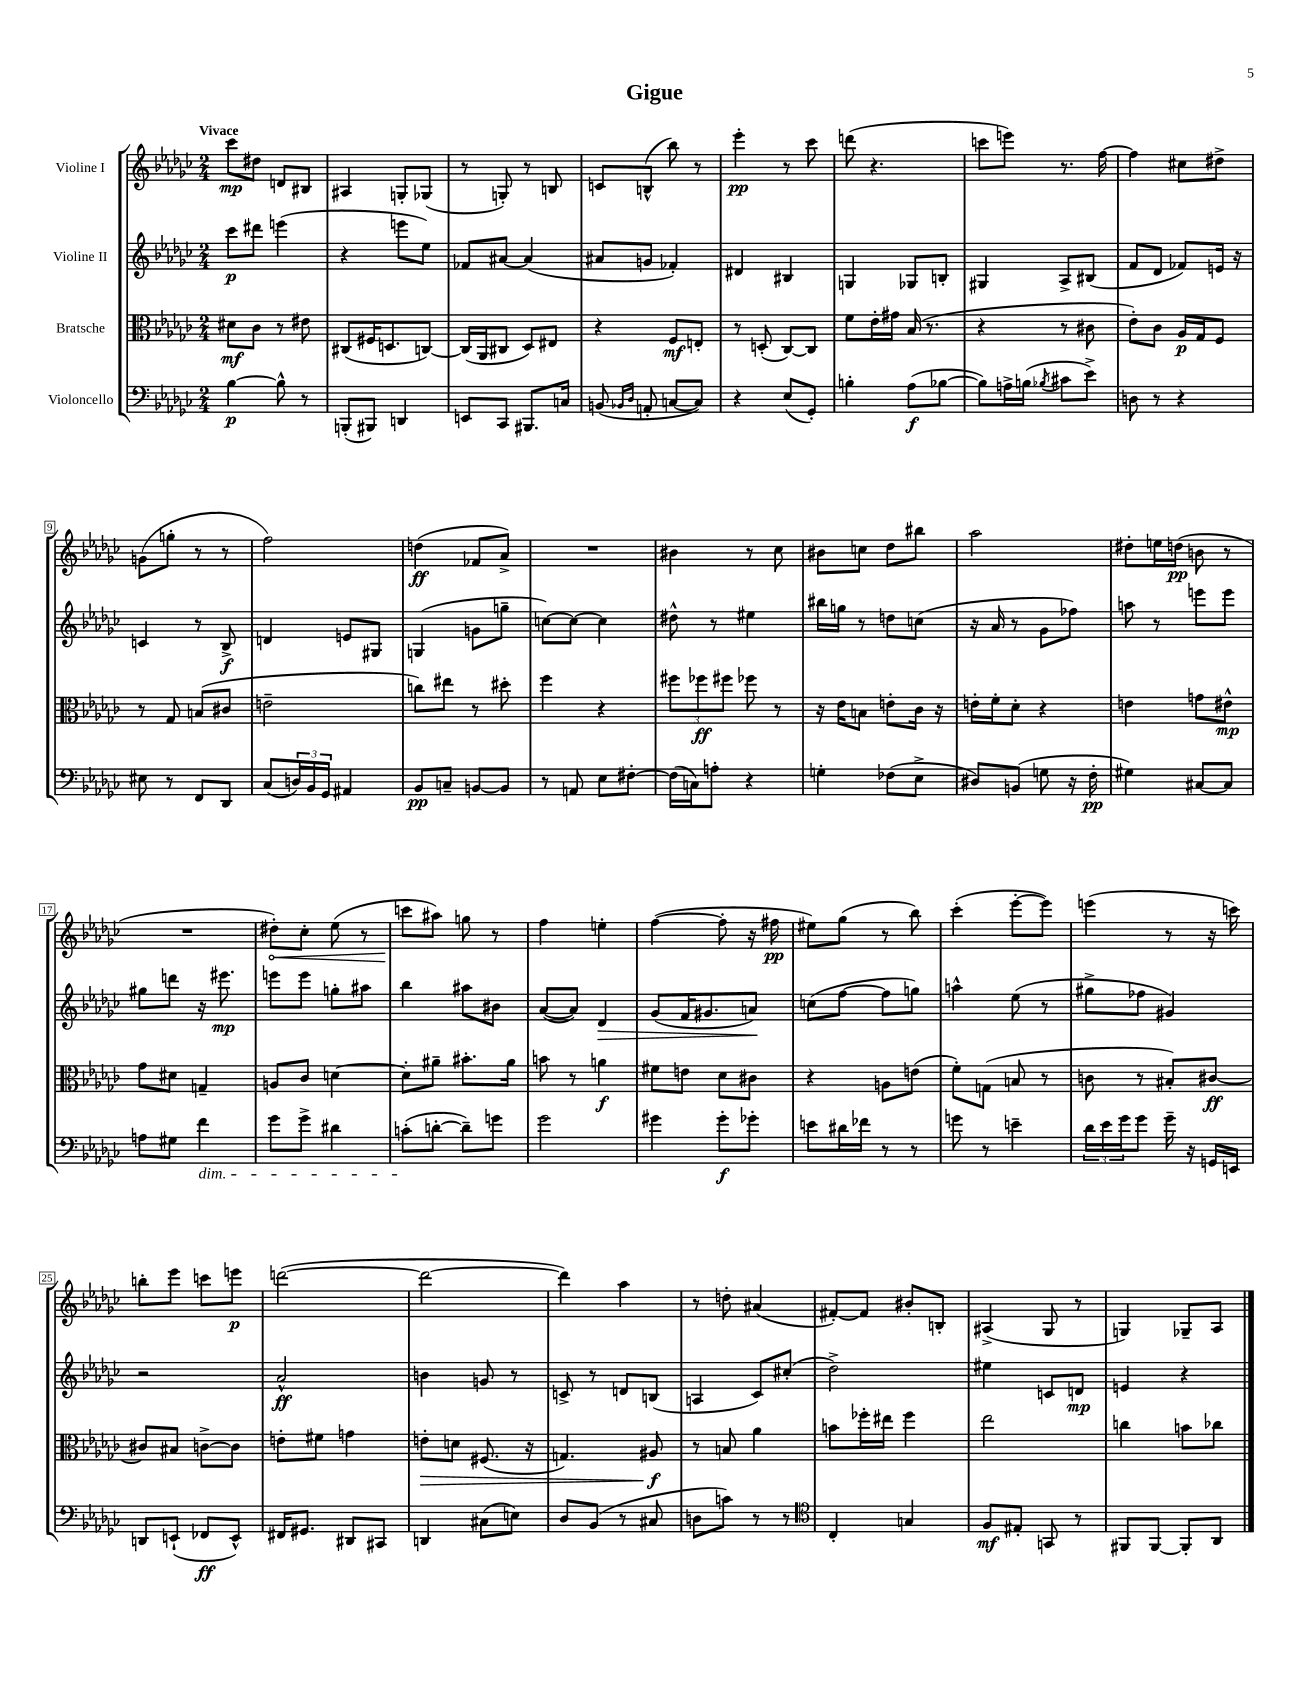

**kern	**dynam	**kern	**dynam	**kern	**dynam	**kern	**dynam
*part4	*part4	*part3	*part3	*part2	*part2	*part1	*part1
*staff4	*staff4	*staff3	*staff3	*staff2	*staff2	*staff1	*staff1
*I"Violoncello	*	*I"Bratsche	*	*I"Violine II	*	*I"Violine I	*
*clefF4	*	*clefC3	*	*clefG2	*	*clefG2	*
*k[b-e-a-d-g-c-]	*	*k[b-e-a-d-g-c-]	*	*k[b-e-a-d-g-c-]	*	*k[b-e-a-d-g-c-]	*
*M2/4	*	*M2/4	*	*M2/4	*	*M2/4	*
=1	=1	=1	=1	=1	=1	=1	=1
!	!	!	!	!	!	!LO:TX:a:B:t=Vivace	!
[4B-\	p	8d#X\L	mf	8ccc-\L	p	8ccc-\L	mp
.	.	8c-\J	.	8ddd#X\J	.	8dd#X\J	.
8B-^^\]	.	8r	.	(4eeen\	.	8dn/L	.
8r	.	8e#X\	.	.	.	8B#X/J	.
=2	=2	=2	=2	=2	=2	=2	=2
(8BBBn'/L	.	(8C#X/L	.	4r	.	4A#X/	.
8BBB#X/J)	.	16F#X/K	.	.	.	.	.
.	.	8.Dn/	.	.	.	.	.
4DDn/	.	.	.	8eeen\L	.	8Gn'/L	.
.	.	[8Cn/J)	.	8ee-\J)	.	(8G-X/J	.
=3	=3	=3	=3	=3	=3	=3	=3
8EEn/L	.	(16C/LL]	.	8f-X/L	.	8r	.
.	.	16AA-/J	.	.	.	.	.
8CC-/J	.	8C#X/J	.	[8a#X/J	.	8Gn'/)	.
8.BBB#X/L	.	8D-/L)	.	(4a#/]	.	8r	.
.	.	8E#X/J	.	.	.	8Bn/	.
16Cn/Jk	.	.	.	.	.	.	.
=4	=4	=4	=4	=4	=4	=4	=4
(8BBn/	.	4r	.	8a#X/L	.	8cn/L	.
16qqBB-X/LL	.	.	.	.	.	.	.
16qqD-/JJ	.	.	.	.	.	.	.
8AAn'/	.	.	.	8gn/J	.	(8Bn^^/J	.
[8Cn/L	.	8F/L	mf	4f-X'/)	.	8bb-\)	.
8C/J])	.	8En'/J	.	.	.	8r	.
=5	=5	=5	=5	=5	=5	=5	=5
4r	.	8r	.	4d#X/	.	4eee-'\	pp
.	.	(8Dn'/	.	.	.	.	.
(8E-/L	.	[8C-/L)	.	4B#X/	.	8r	.
8GG-'/J)	.	8C-/J]	.	.	.	8ccc-\	.
=6	=6	=6	=6	=6	=6	=6	=6
4Bn'\	.	8f\L	.	4Gn/	.	(8dddn\	.
.	.	16e-'\L	.	.	.	4.r	.
.	.	16g#X\JJ	.	.	.	.	.
(8A-\L	f	(16B-/	.	8G-X/L	.	.	.
.	.	8.r	.	.	.	.	.
[8B-X\J	.	.	.	8Bn'/J	.	.	.
=7	=7	=7	=7	=7	=7	=7	=7
8B-\L])	.	4r	.	4G#X/	.	8cccn\L	.
16An^\L	.	.	.	.	.	8eeen\J)	.
(16Bn\JJ	.	.	.	.	.	.	.
8qB-X/	.	.	.	.	.	.	.
8c#X\L	.	8r	.	8A-^/L	.	8.r	.
8e-^\J)	.	8c#X\	.	(8B#X/J	.	.	.
.	.	.	.	.	.	[16ff\	.
=8	=8	=8	=8	=8	=8	=8	=8
8Dn\	.	8e-'\L)	.	8f/L	.	4ff\]	.
8r	.	8c-\J	.	8d-/J	.	.	.
4r	.	16A-/LL	p	8f-X/L)	.	8cc#X\L	.
.	.	16G-/J	.	.	.	.	.
.	.	8F/J	.	16en/Jk	.	8dd#X^\J	.
.	.	.	.	16r	.	.	.
!!LO:LB:g=z
=9	=9	=9	=9	=9	=9	=9	=9
8E#X\	.	8r	.	4cn/	.	(8gn\L	.
8r	.	8G-/	.	.	.	8ggn'\J	.
8FF/L	.	(8Bn/L	.	8r	.	8r	.
8DD-/J	.	8c#X/J	.	8B-^/	f	8r	.
=10	=10	=10	=10	=10	=10	=10	=10
(8C-/L	.	2en~\	.	4dn/	.	2ff\)	.
24Dn/L)	.	.	.	.	.	.	.
24BB-/	.	.	.	.	.	.	.
24GG-/JJ	.	.	.	.	.	.	.
4AA#X/	.	.	.	8en/L	.	.	.
.	.	.	.	8G#X/J	.	.	.
=11	=11	=11	=11	=11	=11	=11	=11
8BB-/L	pp	8ccn\L)	.	(4Gn/	.	(4ddn\	ff
8Cn~/J	.	8ee#X\J	.	.	.	.	.
[8BBn/L	.	8r	.	8gn\L	.	8f-X/L	.
8BB/J]	.	8dd#X'\	.	8ggn~\J	.	8a-^/J)	.
=12	=12	=12	=12	=12	=12	=12	=12
8r	.	4ff\	.	[8ccn\L)	.	2r	.
8AAn/	.	.	.	8cc\J_	.	.	.
8E-\L	.	4r	.	4cc\]	.	.	.
[8F#X'\J	.	.	.	.	.	.	.
=13	=13	=13	=13	=13	=13	=13	=13
(16F#\LL]	.	12ff#X\L	.	8dd#X^^\	.	4b#X\	.
16Cn\J)	.	.	.	.	.	.	.
.	.	12ff-X\	ff	.	.	.	.
8An'\J	.	.	.	8r	.	.	.
.	.	12ff#X\J	.	.	.	.	.
4r	.	8ff-X\	.	4ee#X\	.	8r	.
.	.	8r	.	.	.	8cc-\	.
=14	=14	=14	=14	=14	=14	=14	=14
4Gn'\	.	16r	.	16bb#X\LL	.	8b#X\L	.
.	.	16e-\KL	.	16ggn\JJ	.	.	.
.	.	8Bn\J	.	8r	.	8ccn\J	.
(8F-X\L	.	8en'\L	.	8ddn\L	.	8dd-\L	.
8E-^\J	.	16c-\Jk	.	(8ccn\J	.	8bb#X\J	.
.	.	16r	.	.	.	.	.
=15	=15	=15	=15	=15	=15	=15	=15
8D#X/L)	.	16en'\LL	.	16r	.	2aa-\	.
.	.	16f'\J	.	16a-/	.	.	.
(8BBn/J	.	8d-'\J	.	8r	.	.	.
8Gn\	.	4r	.	8g-\L	.	.	.
16r	.	.	.	8ff-X\J)	.	.	.
16F'\	pp	.	.	.	.	.	.
=16	=16	=16	=16	=16	=16	=16	=16
4G#X\)	.	4en\	.	8aan\	.	8dd#X'\L	.
.	.	.	.	8r	.	16een\L	.
.	.	.	.	.	.	(16ddn\JJ	pp
[8C#X/L	.	8gn\L	.	8eeen\L	.	8bn\	.
8C#/J]	.	8e#X^^\J	mp	8eee\J	.	8r	.
!!LO:LB:g=z
=17	=17	=17	=17	=17	=17	=17	=17
8An\L	.	8g-\L	.	8gg#X\L	.	2r	.
8G#X\J	.	8d#X\J	.	8dddn\J	.	.	.
!LO:TX:b:i:t=dim.	!	!	!	!	!	!	!
4f\	.	4Gn~/	.	16r	.	.	.
.	.	.	.	8.eee#X\	mp	.	.
=18	=18	=18	=18	=18	=18	=18	=18
!	!	!	!	!	!	!	!LO:HP:b
8g-\L	.	8An/L	.	8eeen\L	.	8dd#X'\L)	<
8g-^\J	.	8c-/J	.	8eee\J	.	8cc-'\J	.
4d#X\	.	[4dn\	.	8ggn'\L	.	(8ee-\	.
.	.	.	.	8aa#X\J	.	8r	.
=19	=19	=19	=19	=19	=19	=19	=19
(8cn'\L	.	8d'\L]	.	4bb-\	.	8cccn\L	.
[8dn'\J	.	8a#X~\J	.	.	.	8aa#X\J)	[
8d~\L])	.	8.b#X'\L	.	8aa#X\L	.	8ggn\	.
8gn\J	.	.	.	8b#X\J	.	8r	.
.	.	16a#\Jk	.	.	.	.	.
=20	=20	=20	=20	=20	=20	=20	=20
2g-\	.	8bn\	.	([8a-/L	.	4ff\	.
.	.	8r	.	8a-/J])	.	.	.
!	!	!	!	!	!LO:HP:b	!	!
.	.	4an\	f	4d-/	>	4een'\	.
=21	=21	=21	=21	=21	=21	=21	=21
4g#X\	.	8f#X\L	.	(8g-/L	.	([4ff\	.
.	.	8en\J	.	16f/K	.	.	.
.	.	.	.	8.g#X/	.	.	.
8g#'\L	f	8d-\L	.	.	.	8ff'\]	.
8g-X'\J	.	8c#X\J	.	8an/J)	.	16r	.
.	.	.	.	.	.	16ff#X\	pp
.	.	.	.	.	]	.	.
=22	=22	=22	=22	=22	=22	=22	=22
8en\L	.	4r	.	(8ccn\L	.	8ee#X\L)	.
16d#X\L	.	.	.	[8ff\J	.	(8gg-\J	.
16f-X\JJ	.	.	.	.	.	.	.
8r	.	8An\L	.	8ff\L]	.	8r	.
8r	.	(8en\J	.	8ggn\J)	.	8bb-\)	.
=23	=23	=23	=23	=23	=23	=23	=23
8gn\	.	8f'\L)	.	4aan^^\	.	(4ccc-'\	.
8r	.	(8Gn\J	.	.	.	.	.
4en~\	.	8Bn/	.	(8ee-\	.	[8eee-'\L	.
.	.	8r	.	8r	.	8eee-\J])	.
=24	=24	=24	=24	=24	=24	=24	=24
24d-\LL	.	8cn\	.	8gg#X^\L	.	(4eeen\	.
24e-\	.	.	.	.	.	.	.
24g-\J	.	.	.	.	.	.	.
8g-\J	.	8r	.	8ff-X\J	.	.	.
16g-~\	.	8B#X'/L)	.	4g#X/)	.	8r	.
16r	.	.	.	.	.	.	.
16GGn/LL	.	[8c#X/J	ff	.	.	16r	.
16EEn/JJ	.	.	.	.	.	16cccn\)	.
!!LO:LB:g=z
=25	=25	=25	=25	=25	=25	=25	=25
8DDn/L	.	8c#X/L]	.	2r	.	8bbn'\L	.
(8EEn`/J	.	8B#X/J	.	.	.	8eee-\J	.
8FF-X/L	ff	[8cn^\L	.	.	.	8cccn\L	.
8EE^^/J)	.	8c\J]	.	.	.	8eeen\J	p
=26	=26	=26	=26	=26	=26	=26	=26
16FF#X/KL	.	8en'\L	.	2a-^^/	ff	([2dddn\	.
8.GG#X/J	.	.	.	.	.	.	.
.	.	8f#X\J	.	.	.	.	.
8DD#X/L	.	4gn\	.	.	.	.	.
8CC#X/J	.	.	.	.	.	.	.
=27	=27	=27	=27	=27	=27	=27	=27
!	!	!	!LO:HP:b	!	!	!	!
4DDn/	.	8en'\L	>	4bn\	.	2ddd\_	.
.	.	8dn\J	.	.	.	.	.
(8C#X\L	.	(8.F#X/	.	8gn/	.	.	.
8En\J)	.	.	.	8r	.	.	.
.	.	16r	.	.	.	.	.
=28	=28	=28	=28	=28	=28	=28	=28
8D-/L	.	4.Gn/)	.	8cn^/	.	4ddd\])	.
(8BB-/J	.	.	.	8r	.	.	.
8r	.	.	.	8dn/L	.	4aa-\	.
8C#X/	.	8A#X/	f	(8Bn/J	.	.	.
.	.	.	]	.	.	.	.
=29	=29	=29	=29	=29	=29	=29	=29
8Dn\L	.	8r	.	4An/	.	8r	.
8cn\J)	.	8Bn/	.	.	.	8ddn'\	.
8r	.	4a-\	.	8c-/L)	.	(4a#X/	.
8r	.	.	.	(8cc#X'/J	.	.	.
=30	=30	=30	=30	=30	=30	=30	=30
*clefC4	*	*	*	*	*	*	*
4C-'/	.	8bn\L	.	2dd-^\)	.	[8f#X'/L)	.
.	.	16ff-X'\L	.	.	.	8f#/J]	.
.	.	16ee#X\JJ	.	.	.	.	.
4Gn/	.	4ff-\	.	.	.	8b#X'/L	.
.	.	.	.	.	.	8Bn'/J	.
=31	=31	=31	=31	=31	=31	=31	=31
8F/L	mf	2ee-\	.	4ee#X\	.	(4A#X^/	.
8E#X'/J	.	.	.	.	.	.	.
8GGn/	.	.	.	8cn/L	.	8G-/	.
8r	.	.	.	8dn/J	mp	8r	.
=32	=32	=32	=32	=32	=32	=32	=32
8FF#X/L	.	4ccn\	.	4en/	.	4Gn/)	.
[8FF#/J	.	.	.	.	.	.	.
8FF#'/L]	.	8bn\L	.	4r	.	8G-X~/L	.
8AA-/J	.	8cc-X\J	.	.	.	8A-/J	.
==	==	==	==	==	==	==	==
*-	*-	*-	*-	*-	*-	*-	*-
